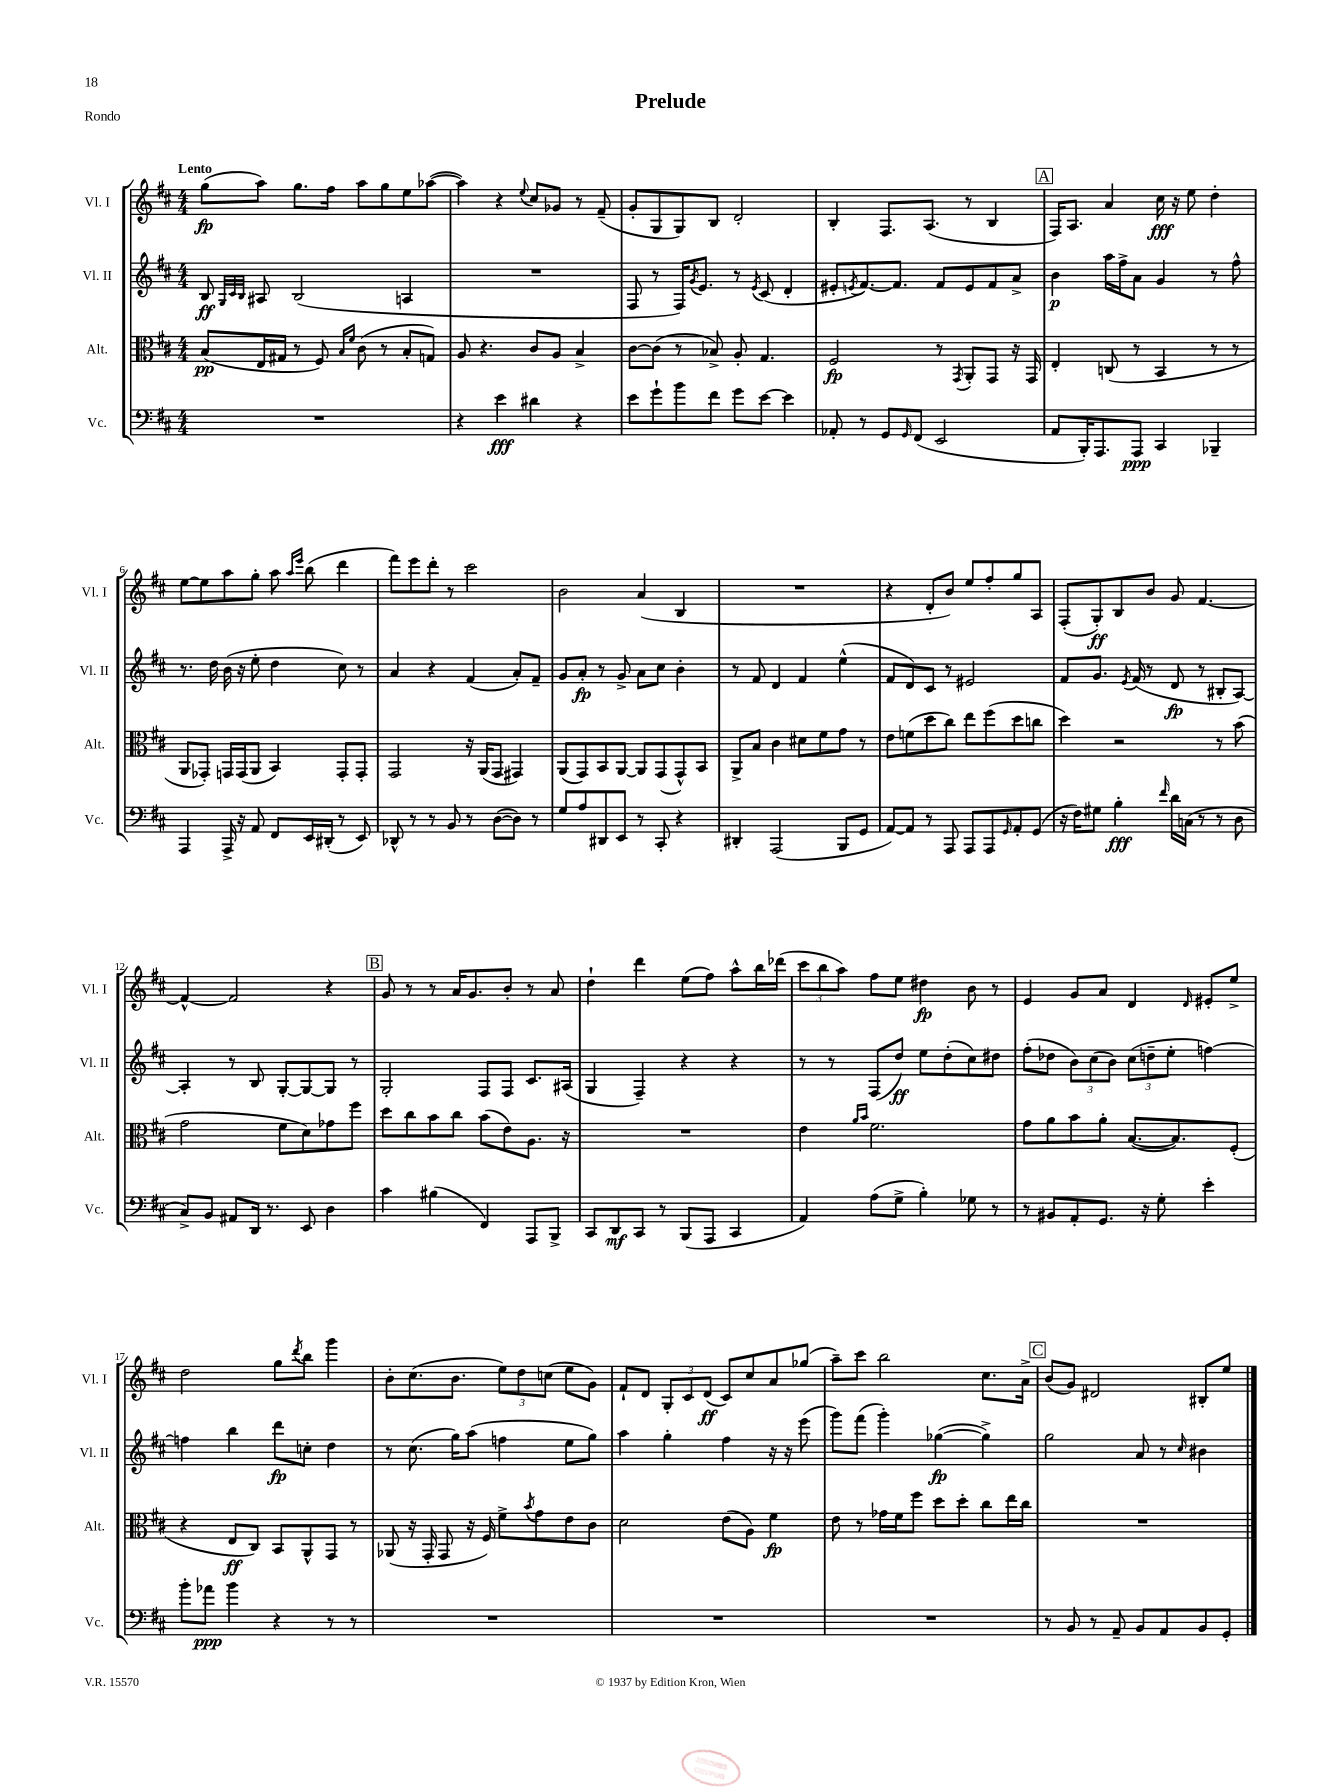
\header { title = "Prelude" piece = "Rondo" }
<<
\new StaffGroup <<
\new Staff = "s0" \with { instrumentName = "Vl. I" shortInstrumentName = "Vl. I" } {
    \clef treble \key d \major \numericTimeSignature \time 4/4 \tempo "Lento"
    g''8\fp( a''8) g''8. fis''16 a''8 g''8 e''8 aes''8~( |
    aes''4) r4 \appoggiatura { e''8 } cis''8 ges'8 r8 fis'8--( |
    g'8-. g8 g8) b8 d'2-. |
    b4-. fis8. a8.( r8 b4 |
    \mark \markup { \box "A" } fis16) a8. a'4 cis''16\fff r16 e''8 d''4-. |
    e''8~ e''8 a''8 g''8-. a''8 \grace { a''16 e'''16 } b''8( d'''4 |
    fis'''8) e'''8 d'''8-. r8 cis'''2 |
    b'2 a'4( b4 |
    R1 |
    r4 d'8-. b'8) e''8 fis''8-. g''8 a8 |
    fis8-.( g8-.\ff) b8 b'8 g'8 fis'4.~ |
    fis'4~-^ fis'2 r4 |
    \mark \markup { \box "B" } g'8 r8 r8 a'16 g'8. b'8-. r8 a'8 |
    d''4-! d'''4 e''8( fis''8) a''8-^ b''16 des'''16( |
    \tuplet 3/2 { cis'''8 b''8 a''8) } fis''8 e''8 dis''4\fp b'8 r8 |
    e'4 g'8 a'8 d'4 \grace { d'16 } eis'8-. e''8-> |
    d''2 g''8 \acciaccatura { d'''8 } b''8 g'''4 |
    b'8-. cis''8.( b'8. \tuplet 3/2 { e''8) d''8 c''8( } e''8 g'8) |
    fis'8-! d'8 \tuplet 3/2 { g8-. cis'8 d'8\ff( } cis'8) cis''8 a'8 ges''8( |
    a''8--) cis'''8 b''2 cis''8. a'16-> |
    \mark \markup { \box "C" } b'8( g'8) dis'2 bis8-. e''8 \bar "|." |
}
\new Staff = "s1" \with { instrumentName = "Vl. II" shortInstrumentName = "Vl. II" } {
    \clef treble \key d \major \numericTimeSignature \time 4/4
    b8\ff \grace { g32 cis'32 b32 } ais8 b2( a4 |
    R1 |
    fis8 r8 fis16) \acciaccatura { g'8 } e'8. r8 \acciaccatura { e'8 } cis'8( d'4-. |
    eis'8-. \acciaccatura { e'8 } fis'8.~) fis'8. fis'8 e'8 fis'8 a'8-> |
    \mark \markup { \box "A" } b'4\p a''16 fis''16-> a'8 g'4 r8 fis''8-^ |
    r8. d''16 b'16( r16 e''8-. d''4 cis''8) r8 |
    a'4 r4 fis'4( a'8-.) fis'8-- |
    g'8 a'8-.\fp r8 g'8-> a'8 cis''8 b'4-. |
    r8 fis'8 d'4 fis'4 e''4-^( |
    fis'8 d'8) cis'8 r8 eis'2 |
    fis'8 g'8. \acciaccatura { e'8 } fis'16( r8 d'8\fp r8 bis8-. a8~) |
    a4-. r8 b8 g8~-. g8~ g8 r8 |
    \mark \markup { \box "B" } g2-. fis8 fis8 cis'8. ais16( |
    g4 fis4--) r4 r4 |
    r8 r8 fis8( d''8\ff) e''8 d''8-.( cis''8) dis''8 |
    fis''8-.( des''8 \tuplet 3/2 { b'8) cis''8( b'8) } \tuplet 3/2 { cis''8( d''8-- e''8-. } f''4~) |
    f''4 b''4 d'''8\fp c''8-. d''4 |
    r8 cis''8.( g''16) a''8( f''4 e''8 g''8) |
    a''4 g''4-. fis''4 r16 r16 e'''8( |
    g'''8) fis'''8( g'''4-.) ges''4~\fp( ges''4->) |
    \mark \markup { \box "C" } g''2 a'8 r8 \grace { cis''16 } bis'4 \bar "|." |
}
\new Staff = "s2" \with { instrumentName = "Alt." shortInstrumentName = "Alt." } {
    \clef alto \key d \major \numericTimeSignature \time 4/4
    b8\pp( e16 gis16 r8 fis8) \grace { b16 fis'16 } cis'8( r8 b8-. g8) |
    a8 r4. cis'8 a8 b4-> |
    cis'8~ cis'8( r8 bes8->) a8-. g4. |
    fis2\fp r8 \acciaccatura { g,8 } a,8-. g,8 r16 g,16 |
    \mark \markup { \box "A" } e4-. c8( r8 b,4 r8 r8 |
    a,8 ges,8-.) g,16 g,16( a,8 b,4) g,8-. g,8-. |
    g,2 r16 a,16( g,8 gis,4) |
    a,8( g,8) b,8 a,8~ a,8 g,8( g,8-^) b,8 |
    a,8-> b8 cis'4 dis'8 fis'8 g'8 r8 |
    e'8 f'8( d''8 cis''8) e''8 fis''8( d''8 c''8 |
    d''4) r2 r8 b'8( |
    g'2 fis'8 d'8) ges'8 fis''8 |
    \mark \markup { \box "B" } d''8 cis''8 b'8 cis''8 b'8( e'8) a8. r16 |
    R1 |
    e'4 \grace { a'16 b'16 } fis'2. |
    g'8 a'8 b'8 a'8-. b8.~( b8.) fis8-.( |
    r4 e8\ff cis8) b,8 a,8-^ g,8 r8 |
    aes,8( r16 g,16-. g,8 r16 fis16) fis'8-> \acciaccatura { b'8 } g'8 e'8 cis'8 |
    d'2 e'8( a8) fis'4\fp |
    e'8 r8 ges'16 fis'16 fis''8 d''8 d''8-. cis''8 e''16 cis''16 |
    \mark \markup { \box "C" } R1 \bar "|." |
}
\new Staff = "s3" \with { instrumentName = "Vc." shortInstrumentName = "Vc." } {
    \clef bass \key d \major \numericTimeSignature \time 4/4
    R1 |
    r4 e'4\fff dis'4 r4 |
    e'8 g'8-! b'8 fis'8 g'8 e'8~ e'4 |
    aes,8-. r8 g,8 \grace { g,16 } fis,8( e,2 |
    \mark \markup { \box "A" } a,8 b,,16-.) a,,8. a,,8\ppp cis,4 bes,,4-- |
    a,,4 a,,16-> r16 a,8 fis,8 e,16 dis,16-.( r8 e,8) |
    des,8-^ r8 r8 b,8 r8 d8~( d8) r8 |
    g8 a8 dis,8 e,8 r8 cis,8-. r4 |
    dis,4-. a,,2( b,,8 g,8 |
    a,8~) a,8 r8 a,,8 a,,8 a,,8 \grace { g,16 } a,8-. g,8( |
    r16 fis16) gis8 b4-.\fff \grace { fis'16 } d'16 c16( r8 r8 d8 |
    cis8->) b,8 ais,8 d,16 r8. e,8 d4 |
    \mark \markup { \box "B" } cis'4 bis4( fis,4) a,,8 b,,8-> |
    cis,8 d,8\mf cis,8 r8 b,,8( a,,8 cis,4 |
    a,4) a8( g8-> b4-.) ges8 r8 |
    r8 bis,8 a,8-. g,8. r16 g8-. e'4-. |
    b'8-. aes'8\ppp b'4 r4 r8 r8 |
    R1 |
    R1 |
    R1 |
    \mark \markup { \box "C" } r8 b,8 r8 a,8-- b,8 a,8 b,8 g,8-. \bar "|." |
}
>>
>>
